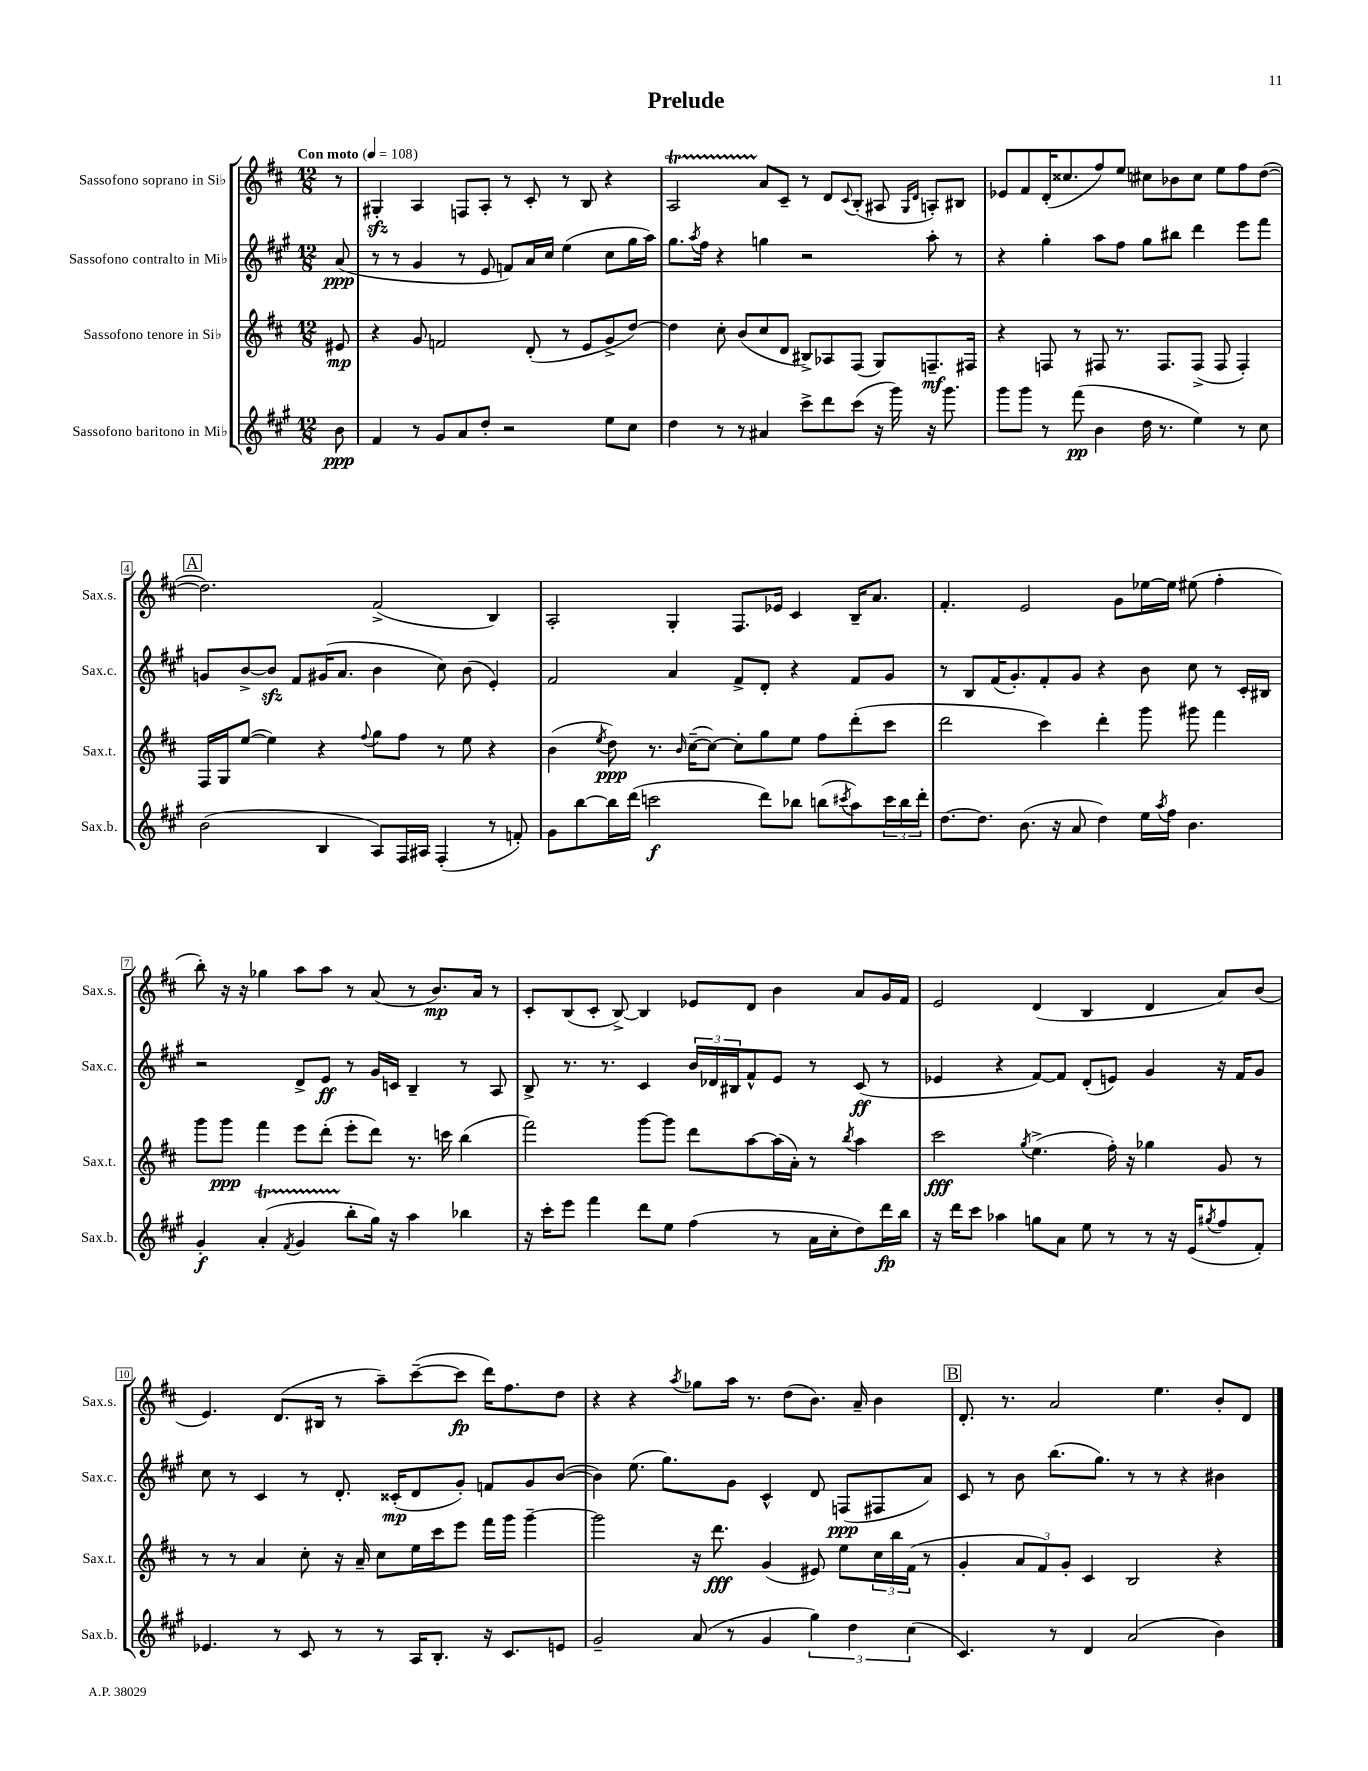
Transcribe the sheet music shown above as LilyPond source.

\header { title = "Prelude" }
<<
\new StaffGroup <<
\new Staff = "s0" \with { instrumentName = "Sassofono soprano in Sib" shortInstrumentName = "Sax.s." } {
    \clef treble \key d \major \numericTimeSignature \time 12/8 \partial 8 \tempo "Con moto" 4 = 108
    r8 |
    gis4-.\sfz a4 f8 a8-. r8 cis'8-. r8 b8 r4 |
    a2\startTrillSpan a'8\stopTrillSpan cis'8-- r8 d'8 \appoggiatura { cis'8 } b8-.( ais8 \grace { g16 d'16 } a8-.) bis8 |
    ees'8 fis'8 d'16-.( cisis''8. fis''8) e''8 cis''8 bes'8 cis''8 e''8 fis''8 d''8~( |
    \mark \markup { \box "A" } d''2.) fis'2->( b4) |
    a2-. g4-. fis8. ees'16 cis'4 b16-- a'8. |
    fis'4.-. e'2 g'8 ees''16~ ees''16 eis''8( fis''4-. |
    b''8-.) r16 r16 ges''4 a''8 a''8 r8 a'8( r8 b'8.\mp) a'16 r8 |
    cis'8-. b8( cis'8-. b8~->) b4 ees'8 d'8 b'4 a'8 g'16 fis'16 |
    e'2 d'4( b4 d'4 a'8) b'8( |
    e'4.) d'8.( bis16 r8 a''8--) cis'''8~--( cis'''8\fp d'''16) fis''8. d''8 |
    r4 r4 \acciaccatura { a''8 } ges''8 a''16 r8. d''8( b'8.) a'16-- b'4 |
    \mark \markup { \box "B" } d'8.-. r8. a'2 e''4. b'8-. d'8 \bar "|." |
}
\new Staff = "s1" \with { instrumentName = "Sassofono contralto in Mib" shortInstrumentName = "Sax.c." } {
    \clef treble \key a \major \numericTimeSignature \time 12/8 \partial 8
    a'8\ppp( |
    r8 r8 gis'4 r8 e'8 f'8) a'16 cis''16 e''4( cis''8 gis''16 a''16) |
    gis''8. \acciaccatura { a''8 } fis''16 r4 g''4 r2 a''8-. r8 |
    r4 gis''4-. a''8 fis''8 gis''8 bis''8 d'''4 e'''8 fis'''8 |
    \mark \markup { \box "A" } g'8 b'8~-> b'8\sfz fis'8 gis'16( a'8. b'4 cis''8) b'8( e'4-.) |
    fis'2 a'4 fis'8-> d'8-. r4 fis'8 gis'8 |
    r8 b8 fis'16( gis'8.-.) fis'8-. gis'8 r4 b'8 cis''8 r8 cis'16-. bis16 |
    r2 d'8-> e'8\ff r8 gis'16 c'16 b4-- r8 a8 |
    b8-> r8. r8. cis'4 \tuplet 3/2 { b'16 des'16 bis16 } fis'8-^ e'8 r8 cis'8\ff( r8 |
    ees'4 r4 fis'8~) fis'8 d'8-.( e'8) gis'4 r16 fis'16 gis'8 |
    cis''8 r8 cis'4 r8 d'8.-. cisis'16-.\mp( d'8 gis'8-.) f'8 gis'8 b'8~( |
    b'4) e''8.( gis''8.) gis'8 cis'4-^ d'8 f8\ppp( fis8 a'8) |
    \mark \markup { \box "B" } cis'8 r8 b'8 b''8.( gis''8.) r8 r8 r4 bis'4 \bar "|." |
}
\new Staff = "s2" \with { instrumentName = "Sassofono tenore in Sib" shortInstrumentName = "Sax.t." } {
    \clef treble \key d \major \numericTimeSignature \time 12/8 \partial 8
    eis'8\mp |
    r4 g'8 f'2 d'8-.( r8 e'8 g'8-> d''8~) |
    d''4 cis''8-. b'8( cis''8 d'8 bis8->) aes8 fis8( g8) f8.--\mf fis16 |
    r4 f8 r8 fis8 r8. fis8. fis8->( fis8 fis4-.) |
    \mark \markup { \box "A" } fis16 g16 e''8~( e''4) r4 \appoggiatura { fis''8 } g''8 fis''8 r8 e''8 r4 |
    b'4( \acciaccatura { e''8 } d''8\ppp) r8. \grace { b'16 } cis''16~--( cis''8~) cis''8-. g''8 e''8 fis''8 d'''8-.( cis'''8 |
    d'''2 cis'''4) d'''4-. g'''8 gis'''8 fis'''4 |
    g'''8 g'''8\ppp fis'''4 e'''8 d'''8-.( e'''8-. d'''8) r8. c'''16 b''4( |
    fis'''2) g'''8~ g'''8 d'''8 a''8~ a''16( a'16-.) r8 \acciaccatura { b''8 } a''4 |
    cis'''2\fff \acciaccatura { g''8 } e''4.->( fis''16-.) r16 ges''4 g'8 r8 |
    r8 r8 a'4 cis''8-. r16 a'16-- cis''8 e''16 cis'''16 e'''8 fis'''16 g'''16 g'''4~-- |
    g'''2 r16 d'''8.\fff g'4( eis'8) e''8 \tuplet 3/2 { cis''16 b''16 fis'16( } r8 |
    \mark \markup { \box "B" } g'4-. \tuplet 3/2 { a'8 fis'8) g'8-. } cis'4 b2 r4 \bar "|." |
}
\new Staff = "s3" \with { instrumentName = "Sassofono baritono in Mib" shortInstrumentName = "Sax.b." } {
    \clef treble \key a \major \numericTimeSignature \time 12/8 \partial 8
    b'8\ppp |
    fis'4 r8 gis'8 a'8 d''8-. r2 e''8 cis''8 |
    d''4 r8 r8 ais'4 cis'''8-> d'''8 cis'''8( r16 gis'''16) r16 gis'''8. |
    gis'''8 gis'''8 r8 fis'''8\pp( b'4 d''16 r8. e''4) r8 cis''8 |
    \mark \markup { \box "A" } b'2( b4 a8) fis16 ais16 fis4-.( r8 f'8-.) |
    gis'8 b''8~ b''16 d'''16( c'''2\f d'''8) bes''8 b''8( \acciaccatura { cis'''8 } a''8) \tuplet 3/2 { cis'''16 b''16 d'''16-. } |
    d''8.~ d''8. b'8.( r16 a'8 d''4) e''16 \acciaccatura { a''8 } fis''16 b'4. |
    gis'4-.\f a'4-.\startTrillSpan( \acciaccatura { fis'8 } gis'4 b''8-.\stopTrillSpan gis''16) r16 a''4 bes''4 |
    r16 cis'''16-. e'''8 fis'''4 d'''8 e''8 fis''4( r8 a'16 cis''16-. d''8) d'''16\fp b''16 |
    r16 d'''16 cis'''8 aes''4 g''8 a'8 e''8 r8 r8 r16 e'16( \acciaccatura { gis''8 } fis''8 fis'8-.) |
    ees'4. r8 cis'8 r8 r8 a16 b8.-. r16 cis'8. e'8 |
    gis'2-- a'8( r8 gis'4 \tuplet 3/2 { gis''4) d''4 cis''4( } |
    \mark \markup { \box "B" } cis'4.) r8 d'4 a'2( b'4) \bar "|." |
}
>>
>>
\layout { \context { \Score \override BarNumber.stencil = #(make-stencil-boxer 0.1 0.3 ly:text-interface::print) } }
